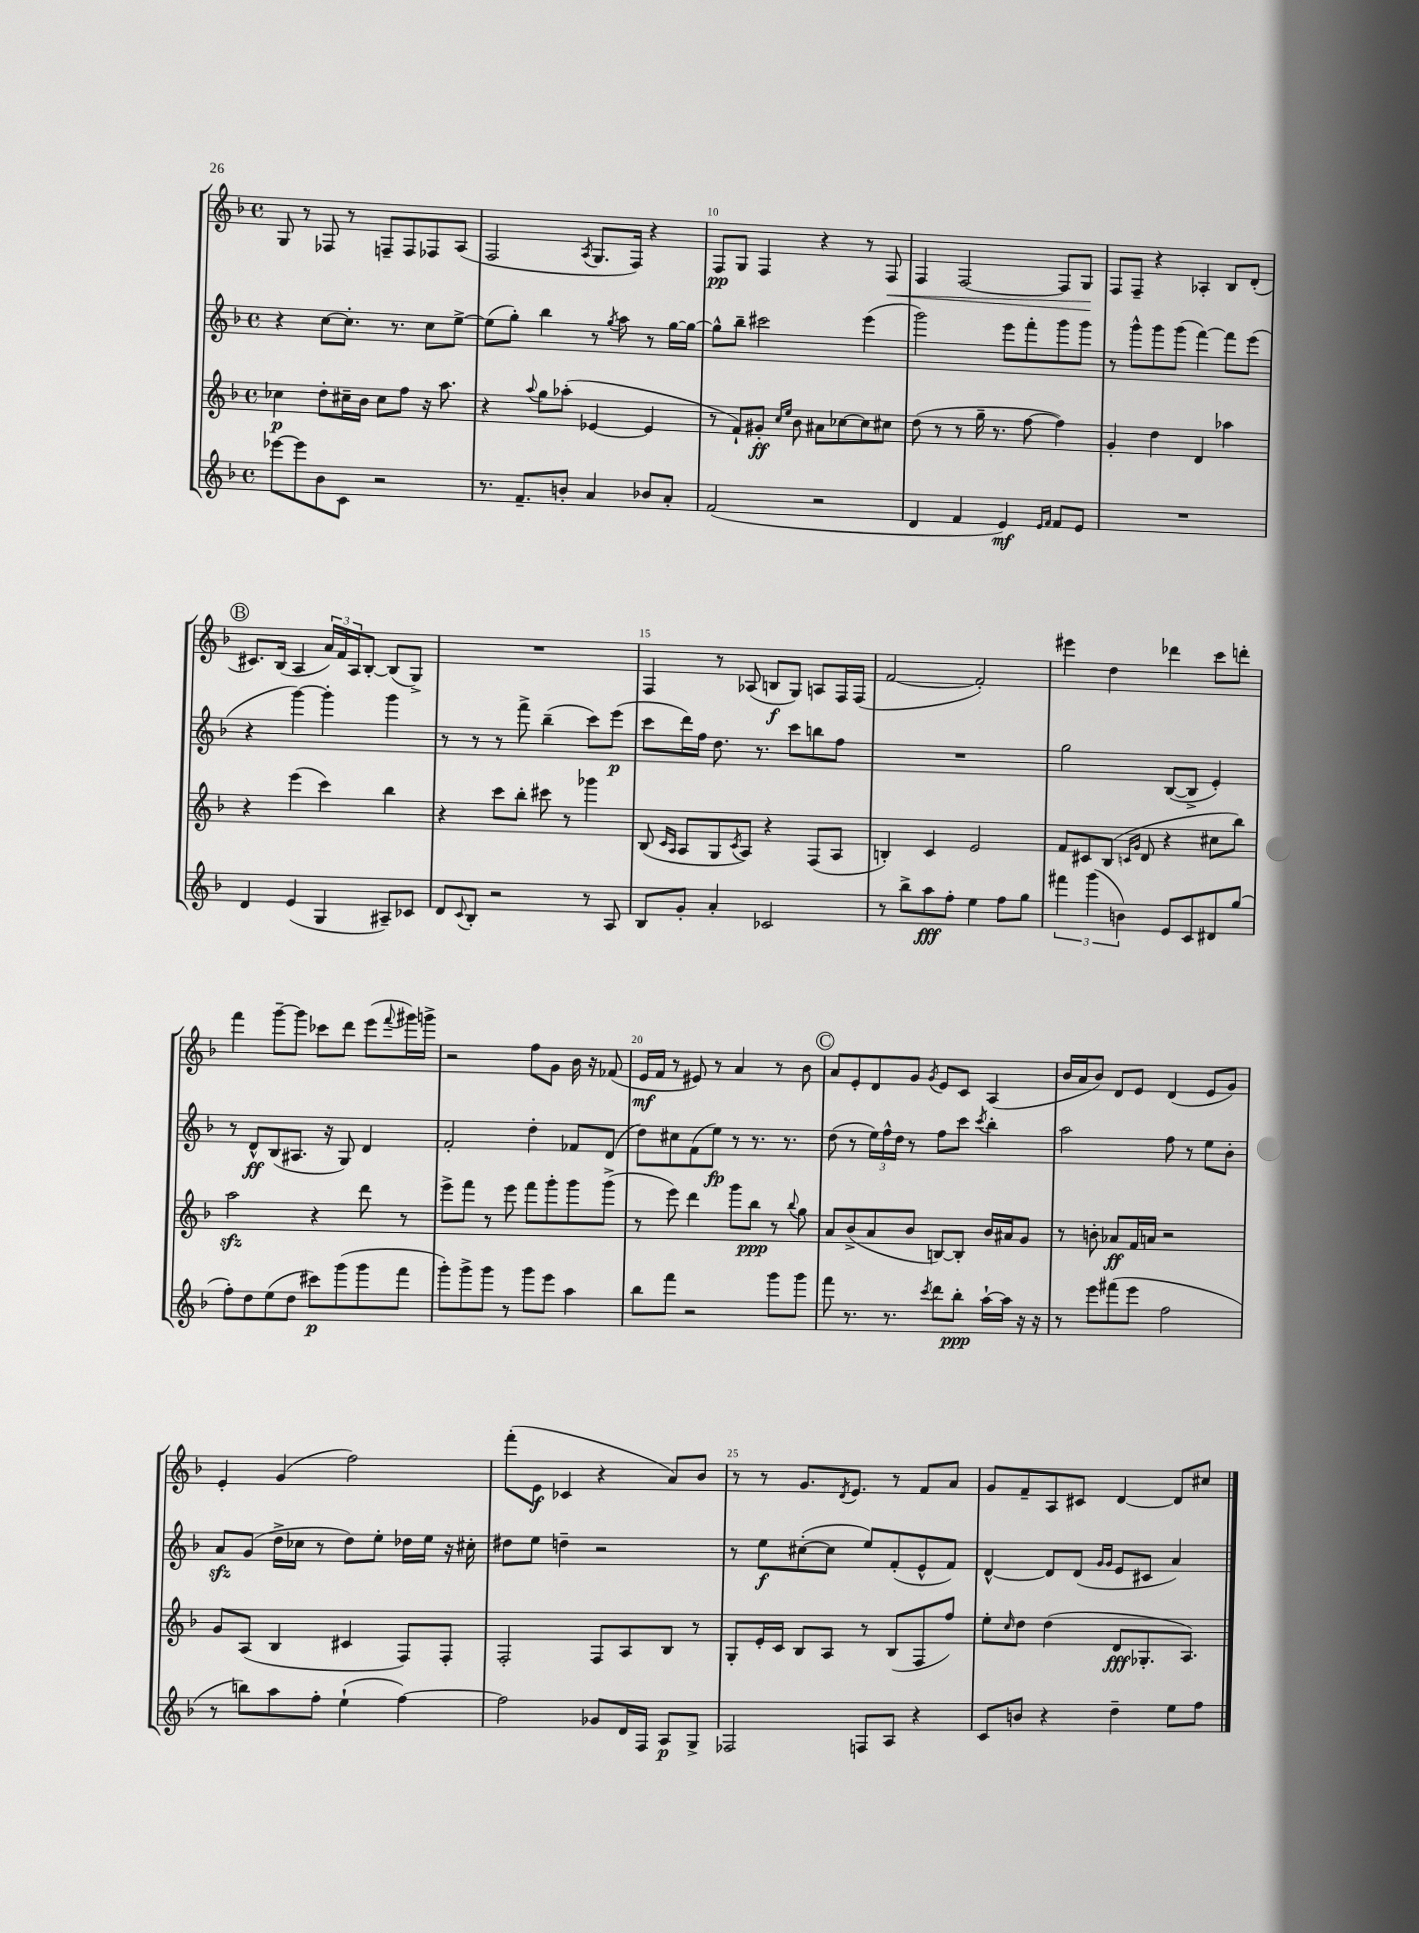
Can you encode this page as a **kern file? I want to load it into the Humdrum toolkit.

**kern	**kern	**kern	**kern
*staff4	*staff3	*staff2	*staff1
*clefG2	*clefG2	*clefG2	*clefG2
*k[b-]	*k[b-]	*k[b-]	*k[b-]
*M4/4	*M4/4	*M4/4	*M4/4
*met(c)	*met(c)	*met(c)	*met(c)
[8eee-	4cc-	4r	8G
8eee-]	.	.	8r
8b-	8dd'	[8cc	8F-
8c	16cc#~	8.cc']	8r
.	16b-	.	.
2r	8cc#	.	8F~
.	.	8.r	.
.	8ff	.	8F
.	16r	8cc	8F-
.	8.aa	.	.
.	.	[8ee^	(8A
=	=	=	=
8.r	4r	(8ee]	2F
.	.	8gg')	.
8.f~	.	.	.
.	8qqaa	.	.
.	8gg	4bb-	.
8b'	(8aa-'	.	.
.	.	.	8qA
4a	[4e-	8r	8.G
.	.	8qgg	.
.	.	8aa	.
.	.	.	16F)
8b-	4e-]	8r	4r
8a'	.	[16gg	.
.	.	16gg_	.
=	=	=	=
(2f	8r	8gg^^]	8F
.	8f`)	8bb-~	8G
.	8g#'	2ccc#	4F
.	16qqcc	.	.
.	16qqee	.	.
.	8b-	.	.
2r	8a#	.	4r
.	[8cc-	.	.
.	8cc-]	(4eee	8r
.	8cc#	.	8F
=	=	=	=
4d	(8dd	2ggg)	4F
.	8r	.	.
4f	8r	.	[2F
.	16gg~	.	.
.	8.r	.	.
4e)	.	8eee	.
.	[8ff	8fff'	.
16qqe	.	.	.
16qqf	.	.	.
8f	4ff])	8ggg	8F]
8e	.	8ggg	8G
=	=	=	=
1r	4g'	8r	8F
.	.	8ggg^^	8F~
.	4dd	8ggg	4r
.	.	(8ggg	.
.	4d	[4fff)	4A-'
.	4aa-	8fff]	8B-
.	.	(8eee	(8d'
=	=	=	=
4d	4r	4r	8.c#)
.	.	.	(16B-
(4e	(4eee	[4ggg)	4A
4G	4ccc)	4ggg']	24a)
.	.	.	24f
.	.	.	24A
.	.	.	[8B-'
8A#~)	4bb-	4ggg	(8B-]
8c-	.	.	8G^)
=	=	=	=
8d	4r	8r	1r
8qqc	.	.	.
8B-'	.	8r	.
2r	8ccc	8r	.
.	8bb-'	8fff^	.
.	8ccc#	(4bb-~	.
.	8r	.	.
8r	4ggg-	8ccc)	.
8A	.	(8eee	.
=	=	=	=
8B-	(8B-	8ccc	4F
.	16qqc	.	.
.	16qqA	.	.
8g'	8A	16ddd)	.
.	.	16ff	.
4a'	8G	8.dd	8r
.	8qc	.	.
.	8A)	.	(8A-
.	.	8.r	.
2c-	4r	.	8B
.	.	8ccc	8G)
.	(8F	8bb	8A
.	8A	8ff	16F
.	.	.	(16F
=	=	=	=
8r	4B')	1r	[2f
8bb-^	.	.	.
8aa	4c	.	.
8ff'	.	.	.
4ee	2e	.	2f'])
8ff	.	.	.
8gg	.	.	.
=	=	=	=
6fff#	8f	2gg	4eee#
.	8c#	.	.
(6ggg	.	.	.
.	(8B-	.	4dd
6b)	.	.	.
.	16qqc	.	.
.	16qqg	.	.
.	8d	.	.
8e	4r	([8B-	4ddd-
8c	.	8B-^]	.
8d#	8cc#	4e')	8ccc
(8gg	8bb-)	.	8ddd'
=	=	=	=
8ff')	2aa	8r	4fff
8dd	.	8d^^	.
(8ee	.	(8B-	[8ggg~
8dd	.	8.A#	8ggg]
8ccc#)	4r	.	8ccc-
.	.	16r	.
(8ggg	.	8G)	8ddd
8ggg	8ddd	4d	(8eee
.	.	.	8qqfff
8fff	8r	.	16ggg#)
.	.	.	16ggg^
=	=	=	=
8ggg')	8eee^	2f'	2r
8ggg^	8fff	.	.
8ggg	8r	.	.
8r	8eee	.	.
8ggg	8fff	4dd'	8ff
8eee	8ggg'	.	8g
4aa	8ggg	8f-	16b-
.	.	.	16r
.	(8ggg^	(8d	(8f-
=	=	=	=
8bb-	8r	8dd)	16e
.	.	.	16f
8fff	8eee)	8cc#	8r
2r	4ddd	(8f	8e#)
.	.	8ee)	8r
.	8ggg	8r	4a
.	8bb-	8.r	.
8ggg	8r	.	8r
.	.	8.r	.
.	8qqbb-	.	.
8ggg	8gg	.	8b-
=	=	=	=
8fff	8a	(8dd	8a
8.r	(8b-^	8r	8e'
.	8a	24ee)	8d
.	.	24ff^^	.
8.r	.	.	.
.	.	24dd	.
.	8b-	8r	8g
8qccc	.	.	8qg
8ddd	[8B)	8ff	8e
8bb-'	8B']	8ccc	8c
.	.	8qccc	.
[16aa`	16b-	4bb-'	(4A
16aa]	16a#	.	.
16r	8g	.	.
16r	.	.	.
=	=	=	=
8r	8r	2aa	16b-
.	.	.	16a
8eee	8b'	.	8b-)
(8fff#	8a-	.	8d
8eee	16f	.	8e
.	16a	.	.
2ff	2r	8ff	(4d
.	.	8r	.
.	.	8ee	8e
.	.	8b-'	8g)
=	=	=	=
8r	8g	8a	4e'
8bb)	(8A	(8g	.
8aa	4B-	16dd^	(4g
.	.	16cc-	.
8ff'	.	8r	.
(4ee`	4c#	8dd)	2ff)
.	.	8ee'	.
[4ff)	8F)	16dd-	.
.	.	16ee	.
.	8F'	16r	.
.	.	16cc#'	.
=	=	=	=
2ff]	2F'	8dd#	(8fff'
.	.	8ee	8e
.	.	4dd~	4c-
8g-	8F	2r	4r
16d	8A	.	.
16F	.	.	.
8A	8B-	.	8a)
8G^	8r	.	8b-
=	=	=	=
2F-	8G'	8r	8r
.	16e'	8ee	8r
.	16c	.	.
.	8B-	([8cc#'	8.g
.	8A	8cc#]	.
.	.	.	8qd
.	.	.	8.e
8F	8r	8ee)	.
8A	(8B-	(8f'	8r
4r	8F	8e^^	8f
.	8ff)	8f)	8a
=	=	=	=
8c	8ee'	[4d^^	8g
.	16qqcc	.	.
8b	8dd	.	8f~
4r	(4dd	8d]	8A
.	.	(8d	8c#
.	.	16qqg	.
.	.	16qqg	.
4dd~	8d	8e	[4d
.	8.G-'	8c#	.
8ee	.	4a)	8d]
.	8.A)	.	.
8ff	.	.	8cc#
==	==	==	==
*-	*-	*-	*-
